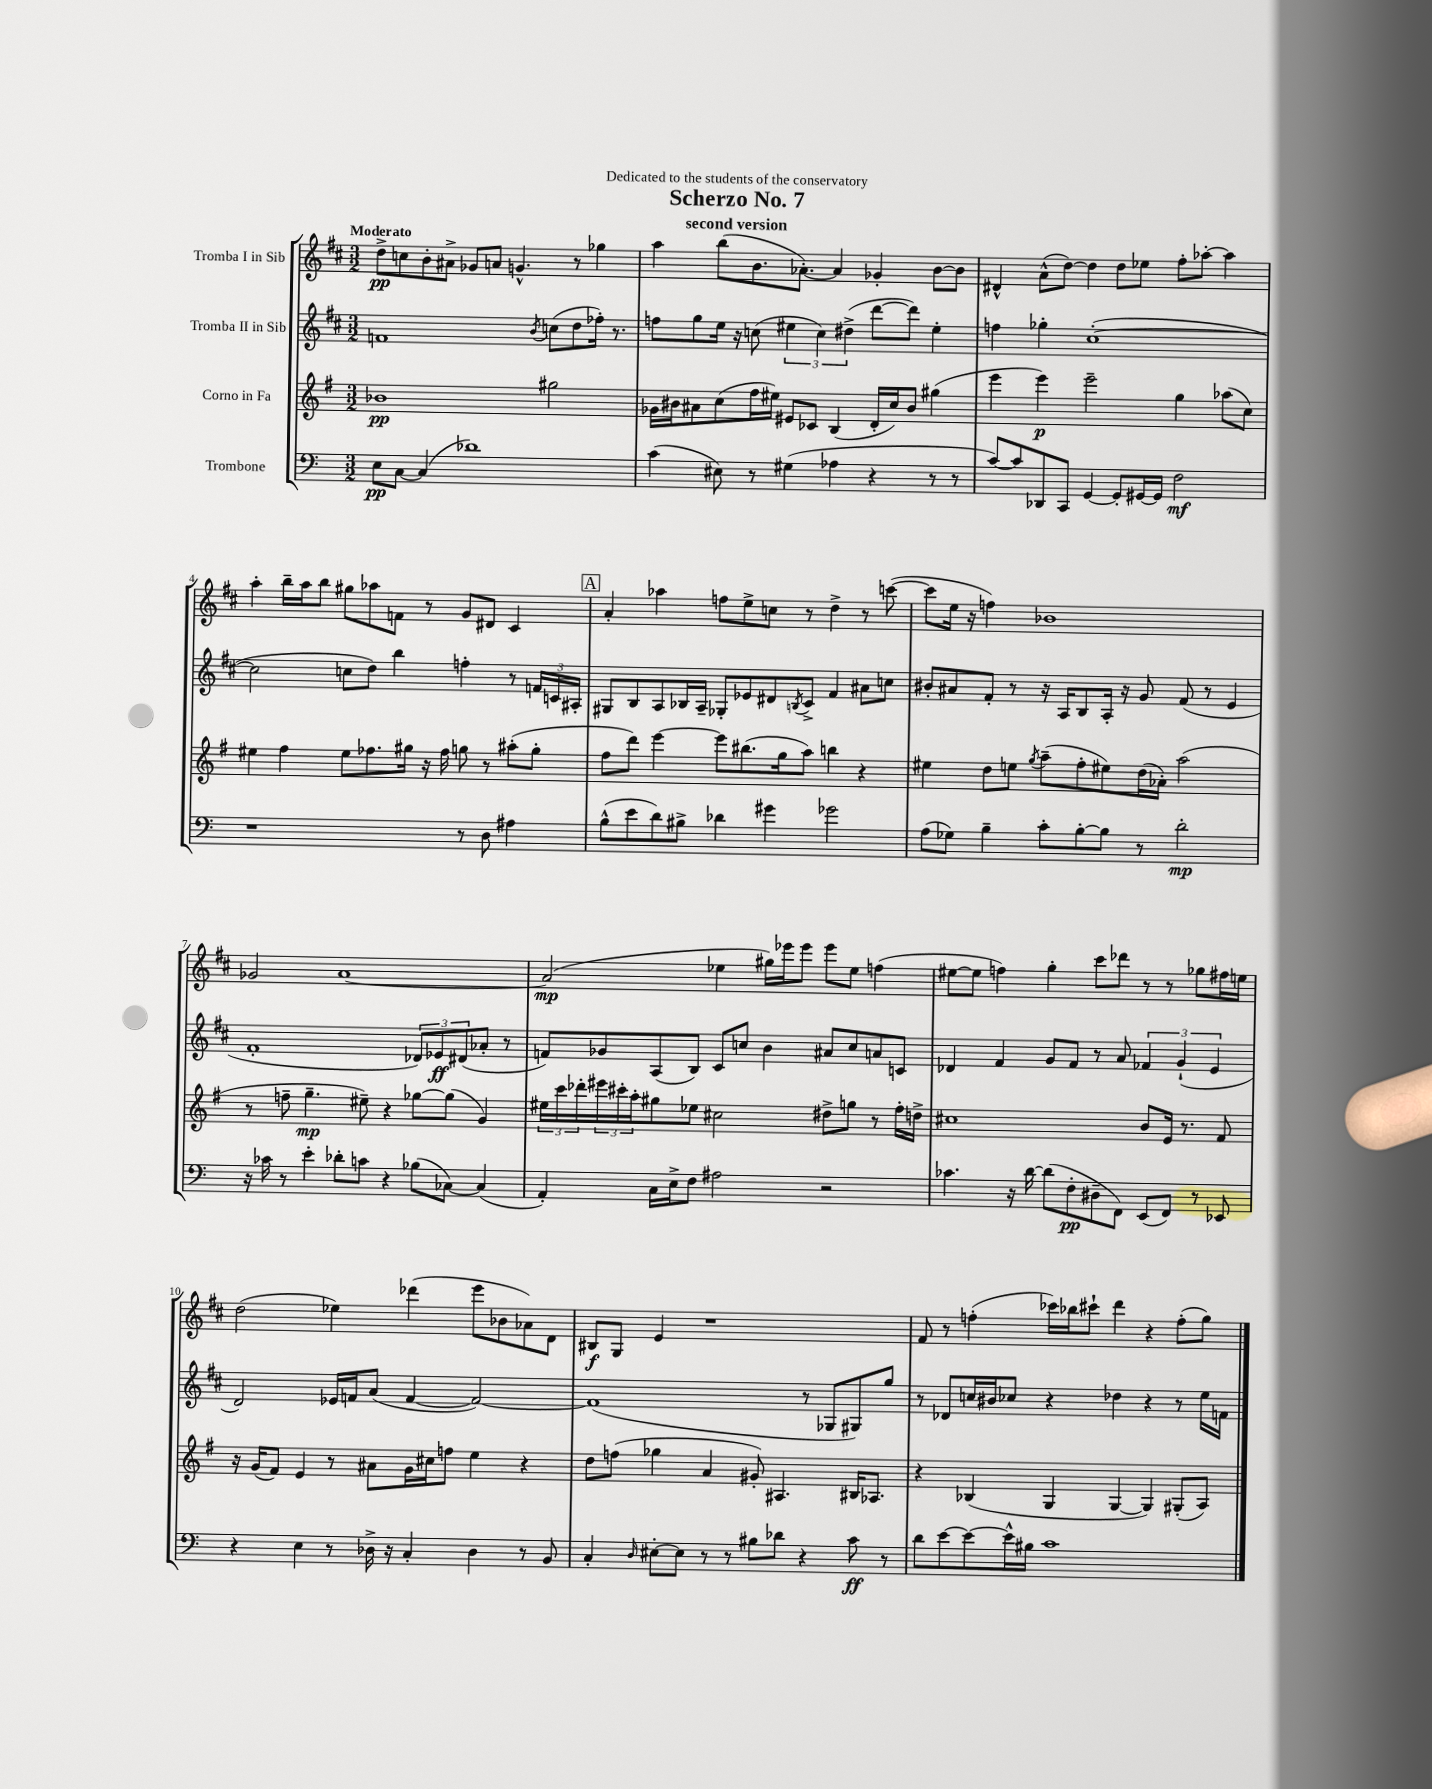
\header { title = "Scherzo No. 7" subtitle = "second version" dedication = "Dedicated to the students of the conservatory" }
<<
\new StaffGroup <<
\new Staff = "s0" \with { instrumentName = "Tromba I in Sib" } {
    \clef treble \key d \major \numericTimeSignature \time 3/2 \tempo "Moderato"
    d''8->\pp c''8 b'8-. ais'8-> ges'8 a'8 g'4.-^ r8 ges''4 |
    a''4 b''8( b'8. aes'8.~-.) aes'4 ges'4-. b'8~ b'8 |
    dis'4-^ a'8-^( d''8~) d''4 d''8 ees''8 fis''8-. aes''8~-. aes''4 |
    a''4-. b''16-- a''16 b''8 gis''8 aes''8 f'8 r8 g'8 dis'8 cis'4 |
    \mark \markup { \box "A" } a'4-. aes''4 f''8 e''8-> c''8 r8 d''4-> r8 c'''8~( |
    c'''8 e''16 r16 f''4) bes'1 |
    ges'2 a'1~ |
    a'2\mp( ees''4 gis''16) ees'''16 ees'''8 ees'''8 ees''8 f''4( |
    eis''8~ eis''8 f''4) g''4-. cis'''8 des'''8 r8 r8 ges''8 fis''16 e''16 |
    d''2( ees''4) des'''4( e'''8 bes'8 aes'8) d'8 |
    bis8\f g8 e'4 r1 |
    fis'8 r8 f''4-.( ces'''16) bes''16 cis'''8-! d'''4 r4 f''8-.( g''8) \bar "|." |
}
\new Staff = "s1" \with { instrumentName = "Tromba II in Sib" } {
    \clef treble \key d \major \numericTimeSignature \time 3/2
    f'1 \acciaccatura { b'8 } c''8( d''8 fes''16-.) r8. |
    f''8 g''8 e''16 r16 c''8( \tuplet 3/2 { eis''4 c''4) dis''4->( } d'''8~ d'''8) eis''4-. |
    f''4 ges''4-. cis''1~-.( |
    cis''2 c''8 d''8) b''4 f''4-. r8 \tuplet 3/2 { f'16 c'16 ais16-. } |
    \mark \markup { \box "A" } gis8 b8 a8 bes16 a16-- ges8-. ees'8 dis'8 \acciaccatura { b8 } cis'8-> fis'4 ais'8 c''8 |
    bis'8-. ais'8 fis'8-. r8 r16 a16 b8 a16-. r16 g'8 fis'8( r8 e'4 |
    fis'1-. \tuplet 3/2 { des'8) ees'8\ff dis'8( } aes'8-. r8 |
    f'8) ges'8 a8( b8) cis'8 c''8 b'4 ais'8 c''8 a'8 c'8 |
    des'4 fis'4 g'8 fis'8 r8 a'8 \tuplet 3/2 { fes'4 g'4-!( e'4 } |
    d'2) ees'16 f'16 a'8( f'4~ f'2~) |
    f'1( r8 ges8 gis8) g''8 |
    r8 des'8 c''16 bis'16 ces''8 r4 des''4 r4 r8 e''16 f'16 \bar "|." |
}
\new Staff = "s2" \with { instrumentName = "Corno in Fa" } {
    \clef treble \key g \major \numericTimeSignature \time 3/2
    bes'1\pp gis''2 |
    ges'16 bis'16 ais'8 c''8( fis''16 eis''16) eis'8 ces'8 b4( d'16-. c''16) bis'8 gis''4( |
    e'''4 e'''4\p) e'''2-- g''4 aes''8( c''8) |
    eis''4 fis''4 eis''8 fes''8. gis''16 r16 fes''16 g''8 r8 ais''8-.( g''8-. |
    \mark \markup { \box "A" } fis''8 d'''8) e'''4~ e'''8 bis''8.( g''16 a''8) b''4 r4 |
    eis''4 d''8 e''8 \acciaccatura { g''8 } a''8--( fis''8-. eis''8) d''16( aes'16-.) a''2( |
    r8 f''8-- g''4.--\mp eis''8--) r4 ges''8~ ges''8( g'4) |
    \tuplet 3/2 { eis''16 c'''16 des'''16-. } \tuplet 3/2 { eis'''16 cis'''16-. a''16-. } gis''8 ees''8 cis''2 dis''8-> g''8 r8 fis''16-. d''16-> |
    cis''1 b'8 e'16 r8. fis'8 |
    r16 g'16( fis'8) e'4 r8 ais'8 g'16 cis''16 f''8 e''4 r4 |
    d''8 f''8( ges''4 a'4 gis'8-.) ais4. bis16 aes8. |
    r4 bes4( g4 g4~ g4) gis8-.( a8) \bar "|." |
}
\new Staff = "s3" \with { instrumentName = "Trombone" } {
    \clef bass \key c \major \numericTimeSignature \time 3/2
    e8\pp c8~ c4( des'1) |
    c'4( eis8) r8 gis4( aes4 r4 r8 r8 |
    c'8~) c'8 des,8 c,8 g,4~ g,8-. gis,16~ gis,16 f2\mf |
    r1 r8 d8 ais4 |
    \mark \markup { \box "A" } b8-^( e'8 d'8) bis8-> des'4 gis'4 ges'2 |
    a8( ges8) b4-- c'8-. b8~-. b8 r8 d'2-.\mp |
    r16 ces'16 r8 e'4-. des'8-. c'8 r4 bes8( ces8~) ces4( |
    a,4-.) c16 e16-> f8 ais2 r2 |
    ces'4. r16 d'16~ d'8( f8-.\pp dis8-- f,8) e,8( f,8) r8 ees,8 |
    r4 e4 r8 des16-> r16 c4-. des4 r8 b,8 |
    c4-. \grace { d16 } eis8~-. eis8 r8 r8 bis8 des'8 r4 c'8\ff r8 |
    d'8 e'8~ e'8~ e'16-^ bis16 c'1 \bar "|." |
}
>>
>>
